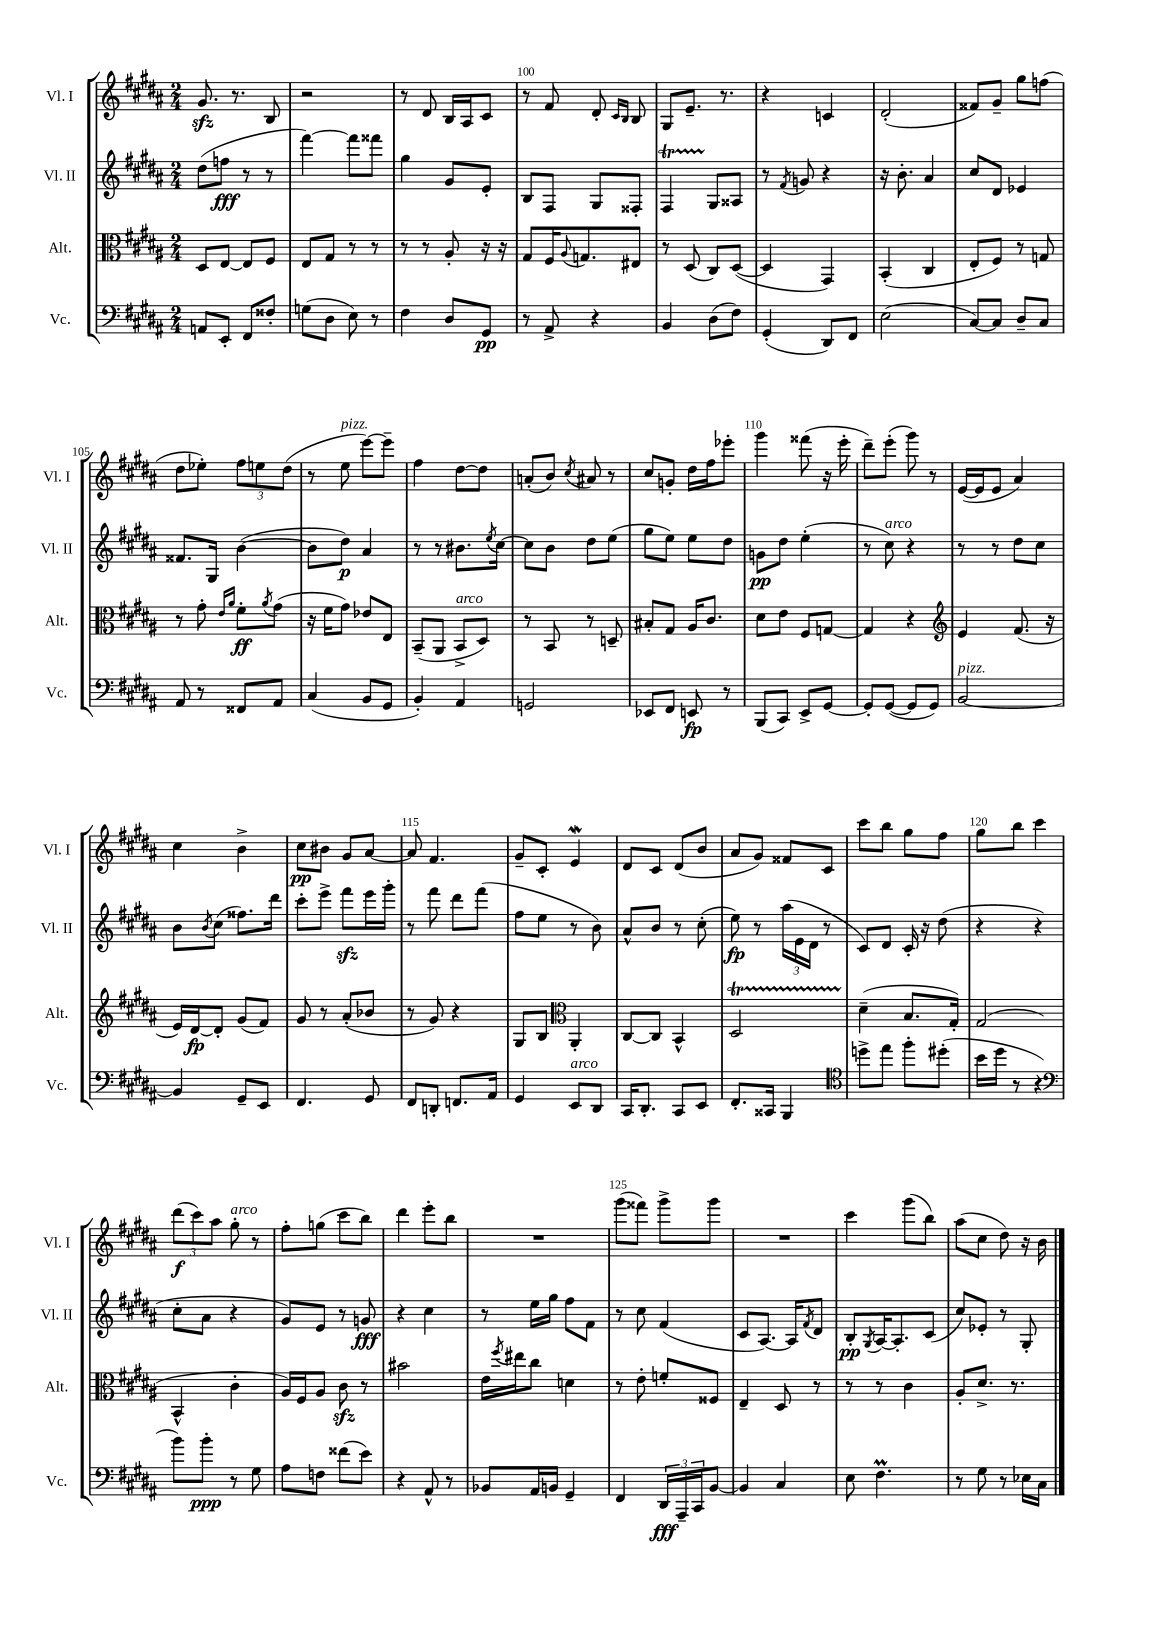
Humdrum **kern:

**kern	**dynam	**kern	**dynam	**kern	**dynam	**kern	**dynam
*part4	*part4	*part3	*part3	*part2	*part2	*part1	*part1
*staff4	*staff4	*staff3	*staff3	*staff2	*staff2	*staff1	*staff1
*I"Vc.	*	*I"Alt.	*	*I"Vl. II	*	*I"Vl. I	*
*I'Vc.	*	*I'Alt.	*	*I'Vl. II	*	*I'Vl. I	*
*clefF4	*	*clefC3	*	*clefG2	*	*clefG2	*
*k[f#c#g#d#a#]	*	*k[f#c#g#d#a#]	*	*k[f#c#g#d#a#]	*	*k[f#c#g#d#a#]	*
*M2/4	*	*M2/4	*	*M2/4	*	*M2/4	*
=97	=97	=97	=97	=97	=97	=97	=97
8AAn/L	.	8D#/L	.	(8dd#\L	.	8.g#zz/	.
8EE'/J	.	[8E/J	.	8ffn\J	fff	.	.
.	.	.	.	.	.	8.r	.
8FF#/L	.	8E/L]	.	8r	.	.	.
8F##X'/J	.	8F#/J	.	8r	.	8B/	.
=98	=98	=98	=98	=98	=98	=98	=98
(8Gn\L	.	8E/L	.	[4fff#\)	.	2r	.
8D#\J	.	8G#/J	.	.	.	.	.
8E\)	.	8r	.	8fff#\L]	.	.	.
8r	.	8r	.	8fff##X\J	.	.	.
=99	=99	=99	=99	=99	=99	=99	=99
4F#\	.	8r	.	4gg#\	.	8r	.
.	.	8r	.	.	.	8d#/	.
8D#/L	.	8A#'/	.	8g#/L	.	16B/LL	.
.	.	.	.	.	.	16A#/J	.
8GG#/J	pp	16r	.	8e'/J	.	8c#/J	.
.	.	16r	.	.	.	.	.
=100	=100	=100	=100	=100	=100	=100	=100
8r	.	8G#/L	.	8B/L	.	8r	.
8AA#^/	.	16F#/K	.	8F#/J	.	8f#/	.
.	.	8qqA#/	.	.	.	.	.
.	.	8.Gn/	.	.	.	.	.
4r	.	.	.	8G#/L	.	8d#'/	.
.	.	.	.	.	.	16qqc#/LL	.
.	.	.	.	.	.	16qqB/JJ	.
.	.	8E#X/J	.	8F##X'/J	.	8B/	.
=101	=101	=101	=101	=101	=101	=101	=101
4BB/	.	8r	.	4F#T/	.	8G#/L	.
.	.	(8D#/	.	.	.	8.e~/J	.
(8D#\L	.	8C#/L)	.	8G#/L	.	.	.
.	.	.	.	.	.	8.r	.
8F#\J)	.	([8D#/J	.	8A##X/J	.	.	.
=102	=102	=102	=102	=102	=102	=102	=102
(4GG#'/	.	4D#/]	.	8r	.	4r	.
.	.	.	.	8qf#/	.	.	.
.	.	.	.	8gn/	.	.	.
8DD#/L)	.	4GG#/)	.	4r	.	4cn/	.
8FF#/J	.	.	.	.	.	.	.
=103	=103	=103	=103	=103	=103	=103	=103
(2E\	.	(4BB'/	.	16r	.	(2d#'/	.
.	.	.	.	8.b'\	.	.	.
.	.	4C#/	.	4a#/	.	.	.
=104	=104	=104	=104	=104	=104	=104	=104
[8C#/L)	.	8E'/L	.	8cc#/L	.	8f##X/L)	.
8C#/J]	.	8F#/J)	.	8d#/J	.	8g#~/J	.
8D#~/L	.	8r	.	4e-X/	.	8gg#\L	.
8C#/J	.	8Gn/	.	.	.	(8ffn\J	.
!!LO:LB:g=z
=105	=105	=105	=105	=105	=105	=105	=105
8AA#/	.	8r	.	8.f##X/L	.	8dd#\L	.
8r	.	8g#'\	.	.	.	8ee-X'\J)	.
.	.	.	.	16G#/Jk	.	.	.
.	.	16qqe/LL	.	.	.	.	.
.	.	16qqa#/JJ	.	.	.	.	.
8FF##X/L	.	8f#'\L	ff	([4b\	.	12ff#\L	.
.	.	.	.	.	.	12een\	.
.	.	8qa#/	.	.	.	.	.
8AA#/J	.	(8g#\J	.	.	.	.	.
.	.	.	.	.	.	(12dd#\J	.
=106	=106	=106	=106	=106	=106	=106	=106
(4C#/	.	16r	.	8b\L]	.	8r	.
.	.	16f#\KL	.	.	.	.	.
!	!	!	!	!	!	!LO:TX:a:i:t=pizz.	!
.	.	8g#\J)	.	8dd#\J)	p	8ee\	.
8BB/L	.	8e-X/L	.	4a#/	.	[8eee\L)	.
8GG#/J	.	8E/J	.	.	.	8eee~\J]	.
=107	=107	=107	=107	=107	=107	=107	=107
4BB'/)	.	(8BB~/L	.	8r	.	4ff#\	.
.	.	8AA#/J	.	8r	.	.	.
!	!	!LO:TX:a:i:t=arco	!	!	!	!	!
4AA#/	.	8BB^/L	.	8.b#X\L	.	[8dd#\L	.
.	.	8D#/J)	.	.	.	8dd#\J]	.
.	.	.	.	8qee/	.	.	.
.	.	.	.	[16cc#\Jk	.	.	.
=108	=108	=108	=108	=108	=108	=108	=108
2GGn/	.	8r	.	8cc#\L]	.	(8an'/L	.
.	.	8BB/	.	8b\J	.	8b/J)	.
.	.	.	.	.	.	8qcc#/	.
.	.	8r	.	8dd#\L	.	8a#X/	.
.	.	8Dn~/	.	(8ee\J	.	8r	.
=109	=109	=109	=109	=109	=109	=109	=109
8EE-X/L	.	8B#X'/L	.	8gg#\L	.	8cc#/L	.
8FF#/J	.	8G#/J	.	8ee\J)	.	8gn'/J	.
8EEn/	fp	16A#/KL	.	8ee\L	.	16dd#\LL	.
.	.	8.c#/J	.	.	.	16ff#\J	.
8r	.	.	.	8dd#\J	.	8eee-X'\J	.
=110	=110	=110	=110	=110	=110	=110	=110
(8BBB/L	.	8d#\L	.	8gn\L	pp	4ggg#\	.
8CC#/J)	.	8e\J	.	8dd#\J	.	.	.
8EE^/L	.	8F#/L	.	(4ee'\	.	(8fff##X\	.
[8GG#/J	.	[8Gn/J	.	.	.	16r	.
.	.	.	.	.	.	16eee'\	.
=111	=111	=111	=111	=111	=111	=111	=111
8GG#'/L]	.	4G/]	.	8r	.	8ddd#~\L)	.
!	!	!	!	!LO:TX:a:i:t=arco	!	!	!
([8GG#/J	.	.	.	8cc#\)	.	(8eee'\J	.
8GG#/L]	.	4r	.	4r	.	8ggg#\)	.
8GG#/J)	.	.	.	.	.	8r	.
=112	=112	=112	=112	=112	=112	=112	=112
*	*	*clefG2	*	*	*	*	*
!LO:TX:a:i:t=pizz.	!	!	!	!	!	!	!
[2BB/	.	4e/	.	8r	.	([16e/LL	.
.	.	.	.	.	.	16e/J]	.
.	.	.	.	8r	.	8e/J	.
.	.	(8.f#/	.	8dd#\L	.	4a#/)	.
.	.	.	.	8cc#\J	.	.	.
.	.	16r	.	.	.	.	.
!!LO:LB:g=z
=113	=113	=113	=113	=113	=113	=113	=113
4BB/]	.	16e/LL)	.	8b\L	.	4cc#\	.
.	.	[16d#/J	fp	.	.	.	.
.	.	.	.	8qb/	.	.	.
.	.	8d#'/J]	.	(8cc#\J	.	.	.
8GG#~/L	.	(8g#/L	.	8.ff##X\L)	.	4b^\	.
8EE/J	.	8f#/J)	.	.	.	.	.
.	.	.	.	16ddd#\Jk	.	.	.
=114	=114	=114	=114	=114	=114	=114	=114
4.FF#/	.	8g#/	.	8ccc#'\L	.	8cc#\L	pp
.	.	8r	.	8eee^\J	.	8b#X\J	.
.	.	(8a#'/L	.	8fff#zz\L	.	8g#/L	.
8GG#/	.	8b-X/J	.	16eee\L	.	[8a#/J	.
.	.	.	.	16ggg#'\JJ	.	.	.
=115	=115	=115	=115	=115	=115	=115	=115
8FF#/L	.	8r	.	8r	.	8a#/]	.
8DDn'/J	.	8g#/)	.	8fff#\	.	4.f#/	.
8.FFn/L	.	4r	.	8ddd#\L	.	.	.
.	.	.	.	(8fff#\J	.	.	.
16AA#/Jk	.	.	.	.	.	.	.
=116	=116	=116	=116	=116	=116	=116	=116
4GG#/	.	8G#/L	.	8ff#\L	.	8g#~/L	.
.	.	8B/J	.	8ee\J	.	8c#'/J	.
*	*	*clefC3	*	*	*	*	*
!LO:TX:a:i:t=arco	!	!	!	!	!	!	!
8EE/L	.	4AA#'/	.	8r	.	4ew/	.
8DD#/J	.	.	.	8b\)	.	.	.
=117	=117	=117	=117	=117	=117	=117	=117
16CC#/KL	.	[8C#/L	.	8a#^^/L	.	8d#/L	.
8.DD#'/J	.	.	.	.	.	.	.
.	.	8C#/J]	.	8b/J	.	8c#/J	.
8CC#/L	.	4BB^^/	.	8r	.	(8d#/L	.
8EE/J	.	.	.	(8cc#'\	.	8b/J	.
=118	=118	=118	=118	=118	=118	=118	=118
8.FF#'/L	.	2D#t/	.	8ee\)	fp	8a#/L	.
.	.	.	.	8r	.	8g#/J)	.
16CC##X/Jk	.	.	.	.	.	.	.
4BBB/	.	.	.	(24aa#\LL	.	8f##X/L	.
.	.	.	.	24e\	.	.	.
.	.	.	.	24d#\JJ	.	.	.
.	.	.	.	8r	.	8c#/J	.
=119	=119	=119	=119	=119	=119	=119	=119
*clefC4	*	*	*	*	*	*	*
8ddn^\L	.	(4d#~\	.	8c#/L)	.	8ccc#\L	.
8ee\J	.	.	.	8d#/J	.	8bb\J	.
8ff#'\L	.	8.B/L	.	16c#'/	.	8gg#\L	.
.	.	.	.	16r	.	.	.
(8dd#X'\J	.	.	.	(8dd#\	.	8ff#\J	.
.	.	16G#'/Jk)	.	.	.	.	.
=120	=120	=120	=120	=120	=120	=120	=120
16b\LL	.	(2G#/	.	4r	.	8gg#\L	.
16dd#\JJ	.	.	.	.	.	.	.
8r	.	.	.	.	.	8bb\J	.
4r	.	.	.	4r	.	4ccc#\	.
!!LO:LB:g=z
=121	=121	=121	=121	=121	=121	=121	=121
*clefF4	*	*	*	*	*	*	*
8b\L)	.	4BB^^/	.	8cc#'\L	.	(12ddd#\L	f
.	.	.	.	.	.	12ccc#\)	.
8b'\J	ppp	.	.	8a#\J	.	.	.
.	.	.	.	.	.	12aa#\J	.
!	!	!	!	!	!	!LO:TX:a:i:t=arco	!
8r	.	4c#'\	.	4r	.	8gg#'\	.
8G#\	.	.	.	.	.	8r	.
=122	=122	=122	=122	=122	=122	=122	=122
8A#\L	.	16A#/LL)	.	8g#/L)	.	8ff#'\L	.
.	.	16F#/J	.	.	.	.	.
8Fn\J	.	8A#/J	.	8e/J	.	(8ggn\J	.
(8f##X\L	.	8c#zz\	.	8r	.	8ccc#\L	.
8e\J)	.	8r	.	8gn/	fff	8bb\J)	.
=123	=123	=123	=123	=123	=123	=123	=123
4r	.	2b#X\	.	4r	.	4ddd#\	.
8AA#^^/	.	.	.	4cc#\	.	8eee'\L	.
8r	.	.	.	.	.	8bb\J	.
=124	=124	=124	=124	=124	=124	=124	=124
8BB-X/L	.	16e\LL	.	8r	.	2r	.
.	.	8qff#/	.	.	.	.	.
.	.	16ee#X\J	.	.	.	.	.
16AA#/L	.	8cc#\J	.	16ee\LL	.	.	.
16BBn/JJ	.	.	.	16gg#\JJ	.	.	.
4GG#~/	.	4dn\	.	8ff#\L	.	.	.
.	.	.	.	8f#\J	.	.	.
=125	=125	=125	=125	=125	=125	=125	=125
4FF#/	.	8r	.	8r	.	(8ggg#\L	.
.	.	8e'\	.	8cc#\	.	8fff##X\J)	.
24DD#/LL	fff	8fn'/L	.	(4f#/	.	8ggg#^\L	.
24AAA#~/	.	.	.	.	.	.	.
24CC#/J	.	.	.	.	.	.	.
[8BB/J	.	8F##X/J	.	.	.	8ggg#\J	.
=126	=126	=126	=126	=126	=126	=126	=126
4BB/]	.	4E~/	.	8c#/L	.	2r	.
.	.	.	.	[8.A#/J)	.	.	.
4C#/	.	8D#/	.	.	.	.	.
.	.	.	.	16A#/KL]	.	.	.
.	.	.	.	8qf#/	.	.	.
.	.	8r	.	8d#/J	.	.	.
=127	=127	=127	=127	=127	=127	=127	=127
8E\	.	8r	.	8B'/L	pp	4ccc#\	.
.	.	.	.	8qG#/	.	.	.
4.F#M\	.	8r	.	[16A#/K	.	.	.
.	.	.	.	8.A#'/]	.	.	.
.	.	4c#\	.	.	.	(8ggg#\L	.
.	.	.	.	(8c#/J	.	8bb\J)	.
=128	=128	=128	=128	=128	=128	=128	=128
8r	.	8A#'/L	.	8cc#/L)	.	(8aa#\L	.
8G#\	.	8.d#^/J	.	8e-X'/J	.	8cc#\J	.
8r	.	.	.	8r	.	8dd#\)	.
.	.	8.r	.	.	.	.	.
16E-X\LL	.	.	.	8G#'/	.	16r	.
16C#\JJ	.	.	.	.	.	16b\	.
==	==	==	==	==	==	==	==
*-	*-	*-	*-	*-	*-	*-	*-
